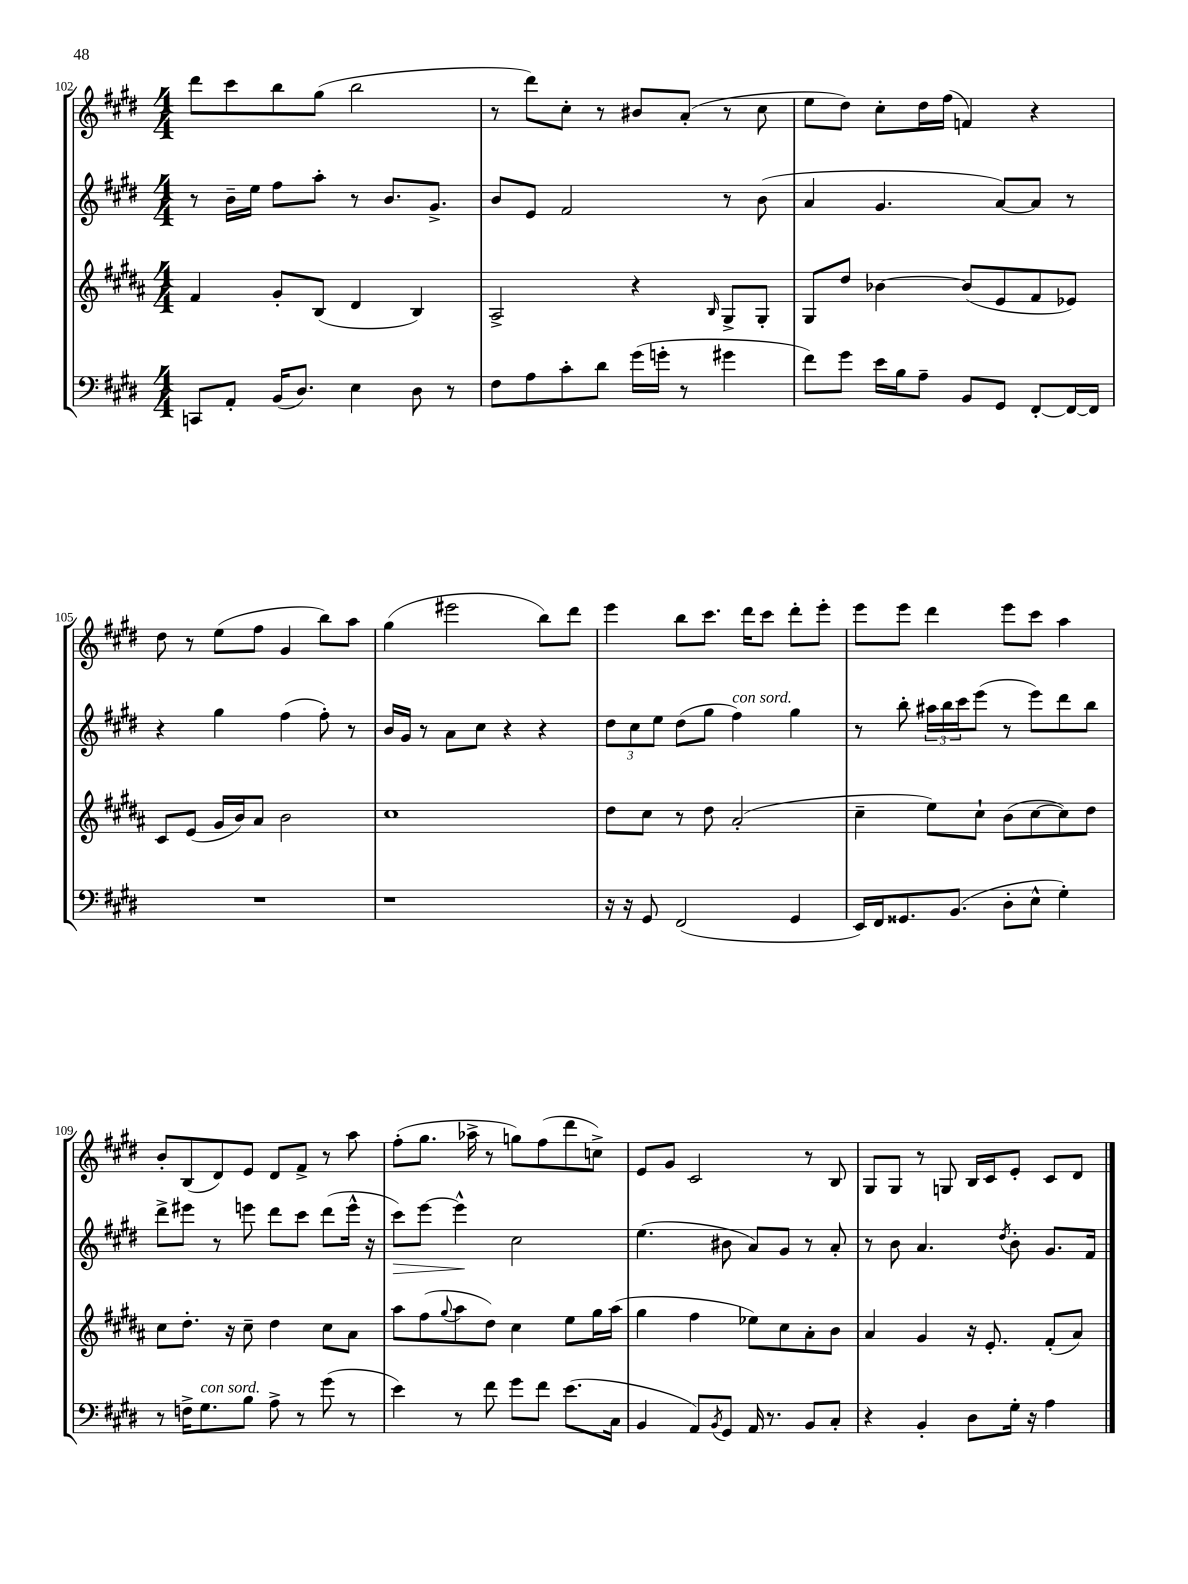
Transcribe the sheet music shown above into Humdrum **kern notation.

**kern	**kern	**kern	**kern
*staff4	*staff3	*staff2	*staff1
*clefF4	*clefG2	*clefG2	*clefG2
*k[f#c#g#d#]	*k[f#c#g#d#a#]	*k[f#c#g#d#]	*k[f#c#g#d#]
*M4/4	*M4/4	*M4/4	*M4/4
8CC	4f#	8r	8ddd#
8AA'	.	16b~	8ccc#
.	.	16ee	.
(16BB	8g#'	8ff#	8bb
8.D#)	.	.	.
.	(8B	8aa'	(8gg#
4E	4d#	8r	2bb
.	.	8.b	.
8D#	4B)	.	.
.	.	8.g#^	.
8r	.	.	.
=	=	=	=
8F#	2A#^	8b	8r
8A	.	8e	8ddd#)
8c#'	.	2f#	8cc#'
8d#	.	.	8r
(16g#	4r	.	8b#
16g'	.	.	.
8r	.	.	(8a'
.	16qqB	.	.
4g#	8G#^	8r	8r
.	8G#'	(8b	8cc#
=	=	=	=
8f#)	8G#	4a	8ee
8g#	8dd#	.	8dd#)
16e	[4b-	4.g#	8cc#'
16B	.	.	.
8A~	.	.	16dd#
.	.	.	(16ff#
8BB	(8b-]	.	4f)
8GG#	8e	[8a)	.
[8FF#'	8f#	8a]	4r
16FF#_	8e-)	8r	.
16FF#]	.	.	.
=	=	=	=
1r	8c#	4r	8dd#
.	(8e	.	8r
.	16g#	4gg#	(8ee
.	16b)	.	.
.	8a#	.	8ff#
.	2b	(4ff#	4g#
.	.	8ff#')	8bb)
.	.	8r	8aa
=	=	=	=
1r	1cc#	16b	(4gg#
.	.	16g#	.
.	.	8r	.
.	.	8a	2eee#
.	.	8cc#	.
.	.	4r	.
.	.	4r	8bb)
.	.	.	8ddd#
=	=	=	=
16r	8dd#	12dd#	4eee
16r	.	.	.
.	.	12cc#	.
8GG#	8cc#	.	.
.	.	12ee	.
(2FF#	8r	(8dd#	8bb
.	8dd#	8gg#	8.ccc#
.	(2a#'	4ff#)	.
.	.	.	16ddd#
.	.	.	8ccc#
4GG#	.	4gg#	8ddd#'
.	.	.	8eee'
=	=	=	=
16EE)	4cc#~	8r	8eee
16FF#	.	.	.
8.GG##	.	8bb'	8eee
.	8ee)	24aa#	4ddd#
.	.	24bb	.
(8.BB	.	.	.
.	.	24ccc#	.
.	8cc#`	(8eee	.
8D#'	(8b	8r	8eee
8E^^	[8cc#	8eee)	8ccc#
4G#')	8cc#])	8ddd#	4aa
.	8dd#	8bb	.
=	=	=	=
8r	8cc#	8ddd#^	8b'
16F^	8.dd#'	8eee#	(8B
8.G#	.	.	.
.	.	8r	8d#)
.	16r	.	.
8B	8cc#~	8eee	8e
8A^	4dd#	8ddd#	8d#
8r	.	8ccc#	8f#^
(8g#	8cc#	(8ddd#	8r
8r	8a#	16eee^^	8aa
.	.	16r	.
=	=	=	=
4e)	8aa#	8ccc#)	(8ff#'
.	(8ff#	[8eee	8.gg#
.	8qqgg#	.	.
8r	8aa#	4eee^^]	.
.	.	.	16aa-^
8f#	8dd#)	.	8r
8g#	4cc#	2cc#	8gg)
8f#	.	.	(8ff#
(8.e	8ee	.	8ddd#
.	16gg#	.	8cc^)
16C#	(16aa#	.	.
=	=	=	=
4BB	4gg#	(4.ee	8e
.	.	.	8g#
8AA)	4ff#	.	2c#
8qBB	.	.	.
8GG#	.	8b#	.
16AA	8ee-)	8a)	.
8.r	.	.	.
.	8cc#	8g#	.
8BB	8a#'	8r	8r
8C#'	8b	8a'	8B
=	=	=	=
4r	4a#	8r	8G#
.	.	8b	8G#
4BB'	4g#	4.a	8r
.	.	.	8G
8D#	16r	.	16B
.	8.e'	.	16c#
.	.	8qdd#	.
16G#'	.	8b'	8e'
16r	.	.	.
4A	(8f#'	8.g#	8c#
.	8a#)	.	8d#
.	.	16f#	.
==	==	==	==
*-	*-	*-	*-
